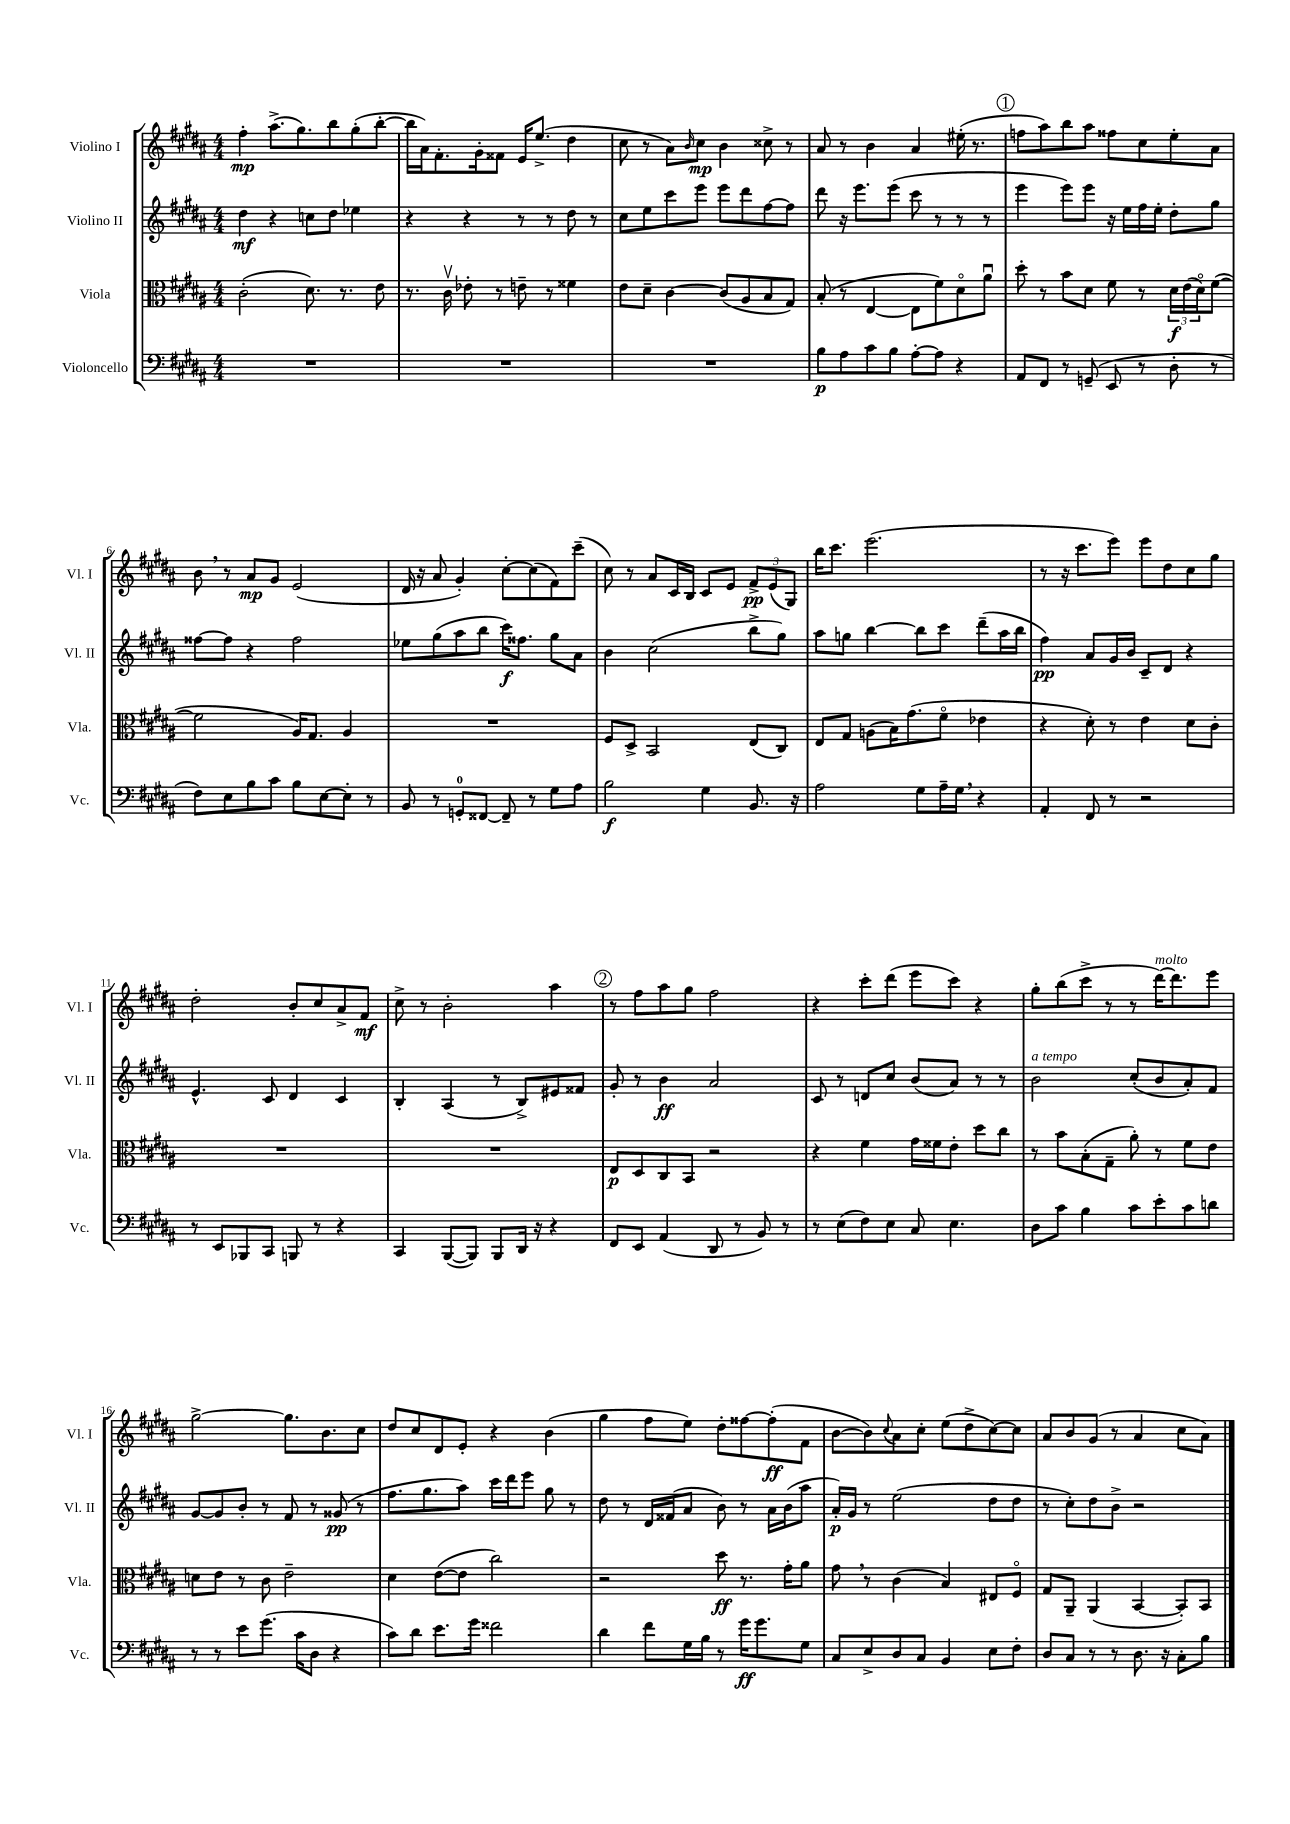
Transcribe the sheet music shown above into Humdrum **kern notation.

**kern	**kern	**kern	**kern
*staff4	*staff3	*staff2	*staff1
*clefF4	*clefC3	*clefG2	*clefG2
*k[f#c#g#d#a#]	*k[f#c#g#d#a#]	*k[f#c#g#d#a#]	*k[f#c#g#d#a#]
*M4/4	*M4/4	*M4/4	*M4/4
1r	(2c#'	4dd#	4ff#'
.	.	4r	(8.aa#^
.	.	.	8.gg#)
.	8.d#)	8cc	.
.	.	8dd#	8bb
.	8.r	.	.
.	.	4ee-	(8gg#'
.	8e	.	[8bb'
=	=	=	=
1r	8.r	4r	16bb]
.	.	.	16a#)
.	.	.	8.f#'
.	16c#v	.	.
.	8e-'	4r	.
.	.	.	16g#'
.	8r	.	8f##
.	8e~	8r	16e
.	.	.	(8.ee^
.	8r	8r	.
.	4f##	8dd#	4dd#
.	.	8r	.
=	=	=	=
1r	8e	8cc#	8cc#
.	8d#~	8ee	8r
.	[4c#	8ccc#	8a#)
.	.	.	16qqb
.	.	8eee	8cc#
.	(8c#]	8eee	4b
.	8A#	8ddd#	.
.	8B	[8ff#	8cc##^
.	8G#)	8ff#]	8r
=	=	=	=
8B	(8B'	8ddd#	8a#
8A#	8r	16r	8r
.	.	8.eee	.
8c#	[4E	.	4b
8B	.	(8eee	.
[8A#'	8E]	8ccc#	4a#
8A#]	8f#)	8r	.
4r	8d#o	8r	(16ee#'
.	.	.	8.r
.	8a#u	8r	.
=	=	=	=
8AA#	8dd#'	4eee	8ff
8FF#	8r	.	8aa#)
8r	8b	8eee)	8bb
(8GG~	8d#	8eee	8aa#
8EE	8f#	16r	8ff##
.	.	16ee	.
8r	8r	16ff#	8cc#
.	.	16ee'	.
8D#'	24d#	8dd#'	8ee'
.	(24e	.	.
.	24d#o)	.	.
8r	([8f#	8gg#	8a#
=	=	=	=
8F#)	2f#]	[8ff##	8b
8E	.	8ff##]	8r
8B	.	4r	8a#
8c#	.	.	8g#
8B	16A#)	2ff##	(2e
.	8.G#	.	.
[8E	.	.	.
8E']	4A#	.	.
8r	.	.	.
=	=	=	=
8BB	1r	8ee-	16d#
.	.	.	16r
8r	.	(8gg#	8a#
8GG'	.	8aa#	4g#')
[8FF##	.	8bb	.
8FF##~]	.	16ccc#)	[8cc#'
.	.	8.ff##	.
8r	.	.	(8cc#]
8G#	.	8gg#	8f#)
8A#	.	8a#	(8ccc#~
=	=	=	=
2B	8F#	4b	8cc#)
.	8D#^	.	8r
.	2BB	(2cc#	8a#
.	.	.	16c#
.	.	.	16B
4G#	.	.	8c#
.	.	.	8e
8.BB	(8E	8bb^	12f#^
.	.	.	(12e
.	8C#)	8gg#)	.
.	.	.	12G#)
16r	.	.	.
=	=	=	=
2A#	8E	8aa#	16bb
.	.	.	8.ccc#
.	8G#	8gg	.
.	(8A	[4bb	(2.eee
.	16B)	.	.
.	(8.g#	.	.
8G#	.	8bb]	.
16A#~	8f#o	8ccc#	.
16G#	.	.	.
4r	4e-	(8ddd#~	.
.	.	16aa#	.
.	.	16bb	.
=	=	=	=
4AA#'	4r	4ff#)	8r
.	.	.	16r
.	.	.	8.ccc#
8FF#	8d#')	8a#	.
8r	8r	16g#	8eee)
.	.	16b	.
2r	4e	8c#~	8eee
.	.	8d#	8dd#
.	8d#	4r	8cc#
.	8c#'	.	8gg#
=	=	=	=
8r	1r	4.e^^	2dd#'
8EE	.	.	.
8BBB-	.	.	.
8CC#	.	8c#	.
8BBB	.	4d#	8b'
8r	.	.	8cc#
4r	.	4c#	8a#^
.	.	.	8f#
=	=	=	=
4CC#	1r	4B'	8cc#^
.	.	.	8r
([8BBB	.	(4A#	2b'
8BBB])	.	.	.
8BBB	.	8r	.
16DD#	.	8B^)	.
16r	.	.	.
4r	.	8e#	4aa#
.	.	8f##	.
=	=	=	=
8FF#	8E	8g#'	8r
8EE	8D#	8r	8ff#
(4AA#	8C#	4b	8aa#
.	8BB	.	8gg#
8DD#	2r	2a#	2ff#
8r	.	.	.
8BB)	.	.	.
8r	.	.	.
=	=	=	=
8r	4r	8c#	4r
(8E	.	8r	.
8F#)	4f#	8d	8ccc#'
8E	.	8cc#	(8ddd#
8C#	16g#	(8b	8eee
.	16f##	.	.
4.E	8e'	8a#)	8ccc#)
.	8dd#	8r	4r
.	8cc#	8r	.
=	=	=	=
8D#	8r	2b	8gg#'
8c#	8b	.	(8bb
4B	(8B'	.	8ccc#^
.	8G#~	.	8r
8c#	8a#')	(8cc#'	8r
8e'	8r	8b	[16ddd#)
.	.	.	8.ddd#]
8c#	8f#	8a#')	.
8d	8e	8f#	8eee
=	=	=	=
8r	8d	[8g#	[2gg#^
8r	8e	8g#]	.
8e	8r	8b'	.
(8.g#	8c#	8r	.
.	2e~	8f#	8.gg#]
16c#	.	.	.
8D#	.	8r	.
.	.	.	8.b
4r	.	(8g##	.
.	.	8r	8cc#
=	=	=	=
8c#)	4d#	8.ff#	8dd#
8d#	.	.	8cc#
.	.	8.gg#	.
8.e	([8e	.	8d#
.	8e]	8aa#)	8e'
16g#	.	.	.
2f##	2cc#)	16ccc#	4r
.	.	16ddd#	.
.	.	8eee	.
.	.	8gg#	(4b
.	.	8r	.
=	=	=	=
4d#	2r	8dd#	4gg#
.	.	8r	.
8f#	.	16d#	8ff#
.	.	(16f##	.
16G#	.	8a#	8ee)
16B	.	.	.
8r	8dd#	8b)	8dd#'
16g#	8.r	8r	[8ff##
8.g#	.	.	.
.	.	16a#	(8ff##']
.	16g#'	(16b	.
8G#	8a#	8aa#	8f#
=	=	=	=
8C#	8g#	16a#')	[8b
.	.	16g#	.
8E^	8r	8r	8b])
.	.	.	8qqcc#
8D#	(4c#	(2ee	8a#
8C#	.	.	8cc#'
4BB	4B)	.	(8ee
.	.	.	8dd#^
8E	8E#	8dd#	[8cc#)
8F#'	8F#o	8dd#	8cc#]
=	=	=	=
8D#	8G#	8r	8a#
8C#	8AA#~	8cc#')	8b
8r	(4AA#	8dd#	(8g#
8r	.	8b^	8r
8.D#	[4BB	2r	4a#
16r	.	.	.
8C#'	8BB'])	.	8cc#
8B	8BB	.	8a#)
==	==	==	==
*-	*-	*-	*-
